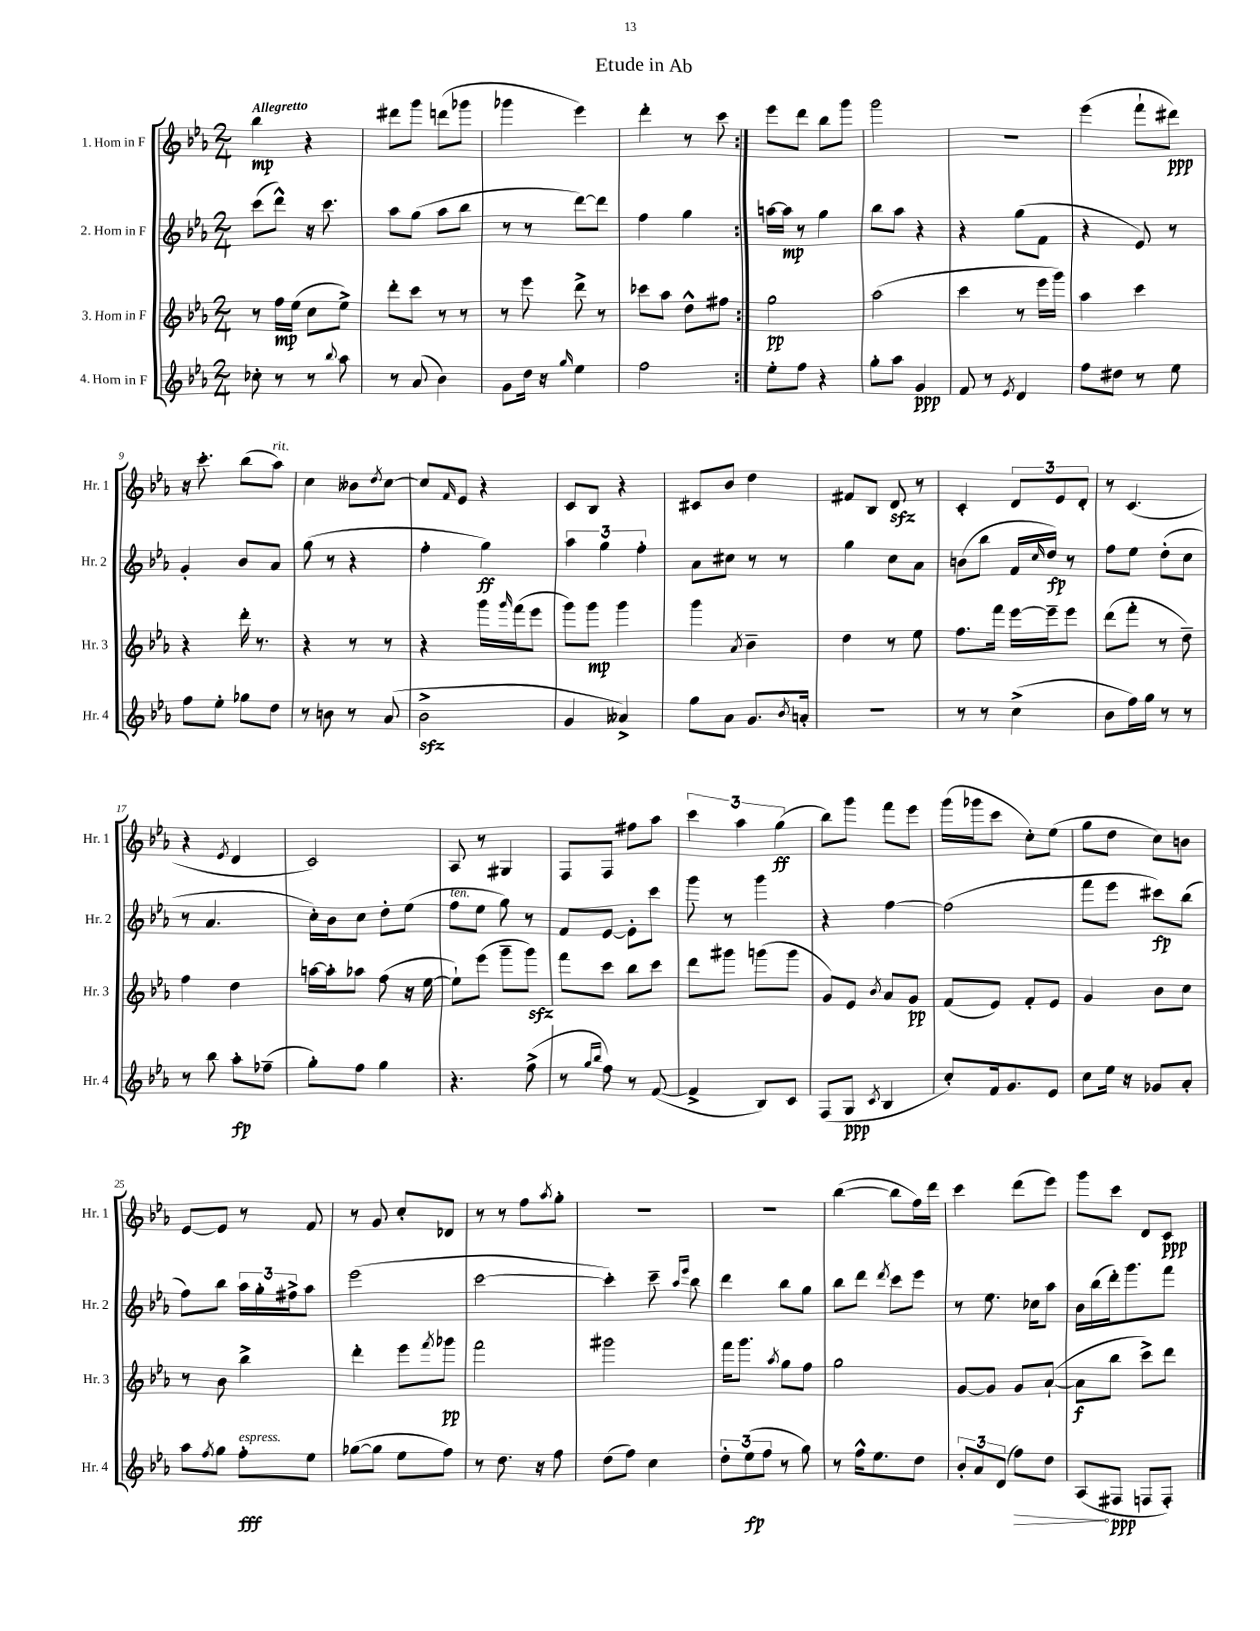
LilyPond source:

\header { title = "Etude in Ab" }
<<
\new StaffGroup <<
\new Staff = "s0" \with { instrumentName = "1. Horn in F" shortInstrumentName = "Hr. 1" } {
    \clef treble \key ees \major \numericTimeSignature \time 2/4 \tempo "Allegretto"
    \repeat volta 2 { bes''4\mp r4 |
    dis'''8 g'''8 d'''8( ges'''8 |
    ges'''4 ees'''4) |
    d'''4-. r8 c'''8 | }
    ees'''8 d'''8 bes''8 g'''8 |
    g'''2 |
    r2 |
    ees'''4( f'''8-! dis'''8\ppp) |
    r16 c'''8.-. bes''8( aes''8^\markup { \italic "rit." }) |
    c''4 beses'8 \acciaccatura { d''8 } c''8~ |
    c''8 \grace { f'16 } ees'8 r4 |
    c'8 bes8 r4 |
    cis'8 bes'8 d''4 |
    fis'8 bes8 d'8\sfz r8 |
    c'4-. \tuplet 3/2 { d'8 ees'8 d'8-. } |
    r8 c'4.( |
    r4 \acciaccatura { ees'8 } d'4 |
    c'2) |
    aes8 r8 gis4 |
    f8 f8 fis''8 aes''8 |
    \tuplet 3/2 { c'''4 aes''4 g''4\ff( } |
    bes''8) g'''8 f'''8 ees'''8 |
    g'''16( ges'''16 c'''8 c''8-.) ees''8( |
    g''8 d''8 c''8) b'8 |
    ees'8~ ees'8 r8 f'8 |
    r8 g'8 c''8-. des'8 |
    r8 r8 f''8 \acciaccatura { aes''8 } g''8-. |
    R2 |
    r2 |
    bes''4~( bes''8 f''16) d'''16 |
    c'''4 d'''8( ees'''8) |
    g'''8 c'''8 d'8 c'8\ppp \bar "|." |
}
\new Staff = "s1" \with { instrumentName = "2. Horn in F" shortInstrumentName = "Hr. 2" } {
    \clef treble \key ees \major \numericTimeSignature \time 2/4
    \repeat volta 2 { c'''8( d'''8-^) r16 c'''8. |
    aes''8 g''8( aes''8 bes''8 |
    r8 r8 d'''8~) d'''8 |
    f''4 g''4 | }
    a''16~ a''16\mp r8 g''4 |
    bes''8 aes''8 r4 |
    r4 g''8( f'8 |
    r4 ees'8) r8 |
    g'4-. bes'8 aes'8 |
    g''8( r8 r4 |
    f''4-. g''4\ff) |
    \tuplet 3/2 { aes''4 g''4 f''4-. } |
    aes'8 cis''8 r8 r8 |
    g''4 c''8 aes'8 |
    b'8( bes''8 f'16 \grace { c''16 } d''16\fp) r8 |
    f''8 ees''8 d''8-.( c''8 |
    r8 aes'4. |
    c''16-.) bes'16 c''8 d''8-. ees''8( |
    f''8^\markup { \italic "ten." } ees''8 g''8) r8 |
    f'8 ees'8~ ees'8-. c'''8 |
    g'''8 r8 g'''4 |
    r4 f''4~ |
    f''2( |
    f'''8 ees'''8 cis'''8\fp) bes''8( |
    f''8) bes''8 \tuplet 3/2 { aes''16 g''16-. fis''16-> } aes''8 |
    ees'''2( |
    c'''2~ |
    c'''4-.) c'''8-- \grace { aes''16 ees'''16 } bes''8 |
    d'''4 bes''8 g''8 |
    bes''8 d'''8 \acciaccatura { d'''8 } c'''8 ees'''8 |
    r8 ees''8. ces''16 aes''8 |
    bes'16 bes''16( d'''16-.) g'''8. f'''8 \bar "|." |
}
\new Staff = "s2" \with { instrumentName = "3. Horn in F" shortInstrumentName = "Hr. 3" } {
    \clef treble \key ees \major \numericTimeSignature \time 2/4
    \repeat volta 2 { r8 f''16\mp ees''16( c''8 ees''8->) |
    d'''8-. c'''8 r8 r8 |
    r8 ees'''8 d'''8-> r8 |
    ces'''8 aes''8 d''8-^ fis''8 | }
    g''2\pp |
    aes''2( |
    c'''4 r8 ees'''16 g'''16) |
    aes''4 c'''4 |
    r4 d'''16-. r8. |
    r4 r8 r8 |
    r4 g'''16 \grace { g'''16 } f'''16( ees'''8 |
    g'''8) g'''8\mp g'''4 |
    g'''4 \acciaccatura { aes'8 } bes'4-- |
    d''4 r8 ees''8 |
    f''8. f'''16 ees'''16~ ees'''16-- ees'''8 |
    d'''8( f'''8-. r8 d''8--) |
    f''4 d''4 |
    a''16~ a''16-. aes''8 f''8( r16 ees''16~ |
    ees''8-!) ees'''8( g'''8-- g'''8\sfz) |
    f'''8 c'''8 bes''8 c'''8 |
    d'''8 gis'''8 g'''8( g'''8 |
    g'8) ees'8 \acciaccatura { bes'8 } aes'8 g'8\pp |
    f'8( ees'8) f'8-. ees'8 |
    g'4 bes'8 c''8 |
    r8 bes'8 bes''4-> |
    d'''4-. ees'''8 \acciaccatura { f'''8 } ges'''8\pp |
    f'''2 |
    gis'''2 |
    f'''16 g'''8. \acciaccatura { aes''8 } g''8 f''8 |
    g''2 |
    g'8~ g'8 g'8 aes'8~-!( |
    aes'8\f bes''8 c'''8->) d'''8 \bar "|." |
}
\new Staff = "s3" \with { instrumentName = "4. Horn in F" shortInstrumentName = "Hr. 4" } {
    \clef treble \key ees \major \numericTimeSignature \time 2/4
    \repeat volta 2 { ces''8-. r8 r8 \appoggiatura { bes''8 } aes''8 |
    r8 aes'8( bes'4) |
    g'8 d''16 r16 \grace { g''16 } ees''4 |
    f''2 | }
    ees''8-. f''8 r4 |
    g''8-. aes''8 g'4\ppp |
    f'8 r8 \acciaccatura { ees'8 } d'4 |
    f''8 dis''8 r8 ees''8 |
    f''8 ees''8-. ges''8 d''8 |
    r8 b'8 r8 aes'8( |
    bes'2->\sfz |
    g'4 aeses'4->) |
    g''8 aes'8 g'8. \acciaccatura { bes'8 } a'16-. |
    R2 |
    r8 r8 c''4->( |
    bes'8 f''16) g''16 r8 r8 |
    r8 bes''8 aes''8-.\fp fes''8--( |
    g''8-.) f''8 g''4 |
    r4. f''8->( |
    r8 \grace { g''16 bes''16 } f''8) r8 f'8~( |
    f'4-> bes8) c'8 |
    f8( g8\ppp \acciaccatura { c'8 } bes4 |
    c''8-.) f'16 g'8. ees'8 |
    c''8 ees''16 r16 ges'8 aes'8-. |
    aes''8 \acciaccatura { f''8 } g''8 f''8-.\fff^\markup { \italic "espress." } ees''8 |
    ges''8~( ges''8 ees''8 f''8) |
    r8 d''8. r16 f''8 |
    d''8( f''8) c''4 |
    \tuplet 3/2 { d''8-. ees''8\fp( f''8 } r8 g''8) |
    r8 f''16-^ ees''8. d''8 |
    \tuplet 3/2 { bes'8-. aes'8 d'8( } \once \override Hairpin.circled-tip = ##t f''8\>) d''8 |
    aes8\!( fis8\ppp f8 f8-.) \bar "|." |
}
>>
>>
